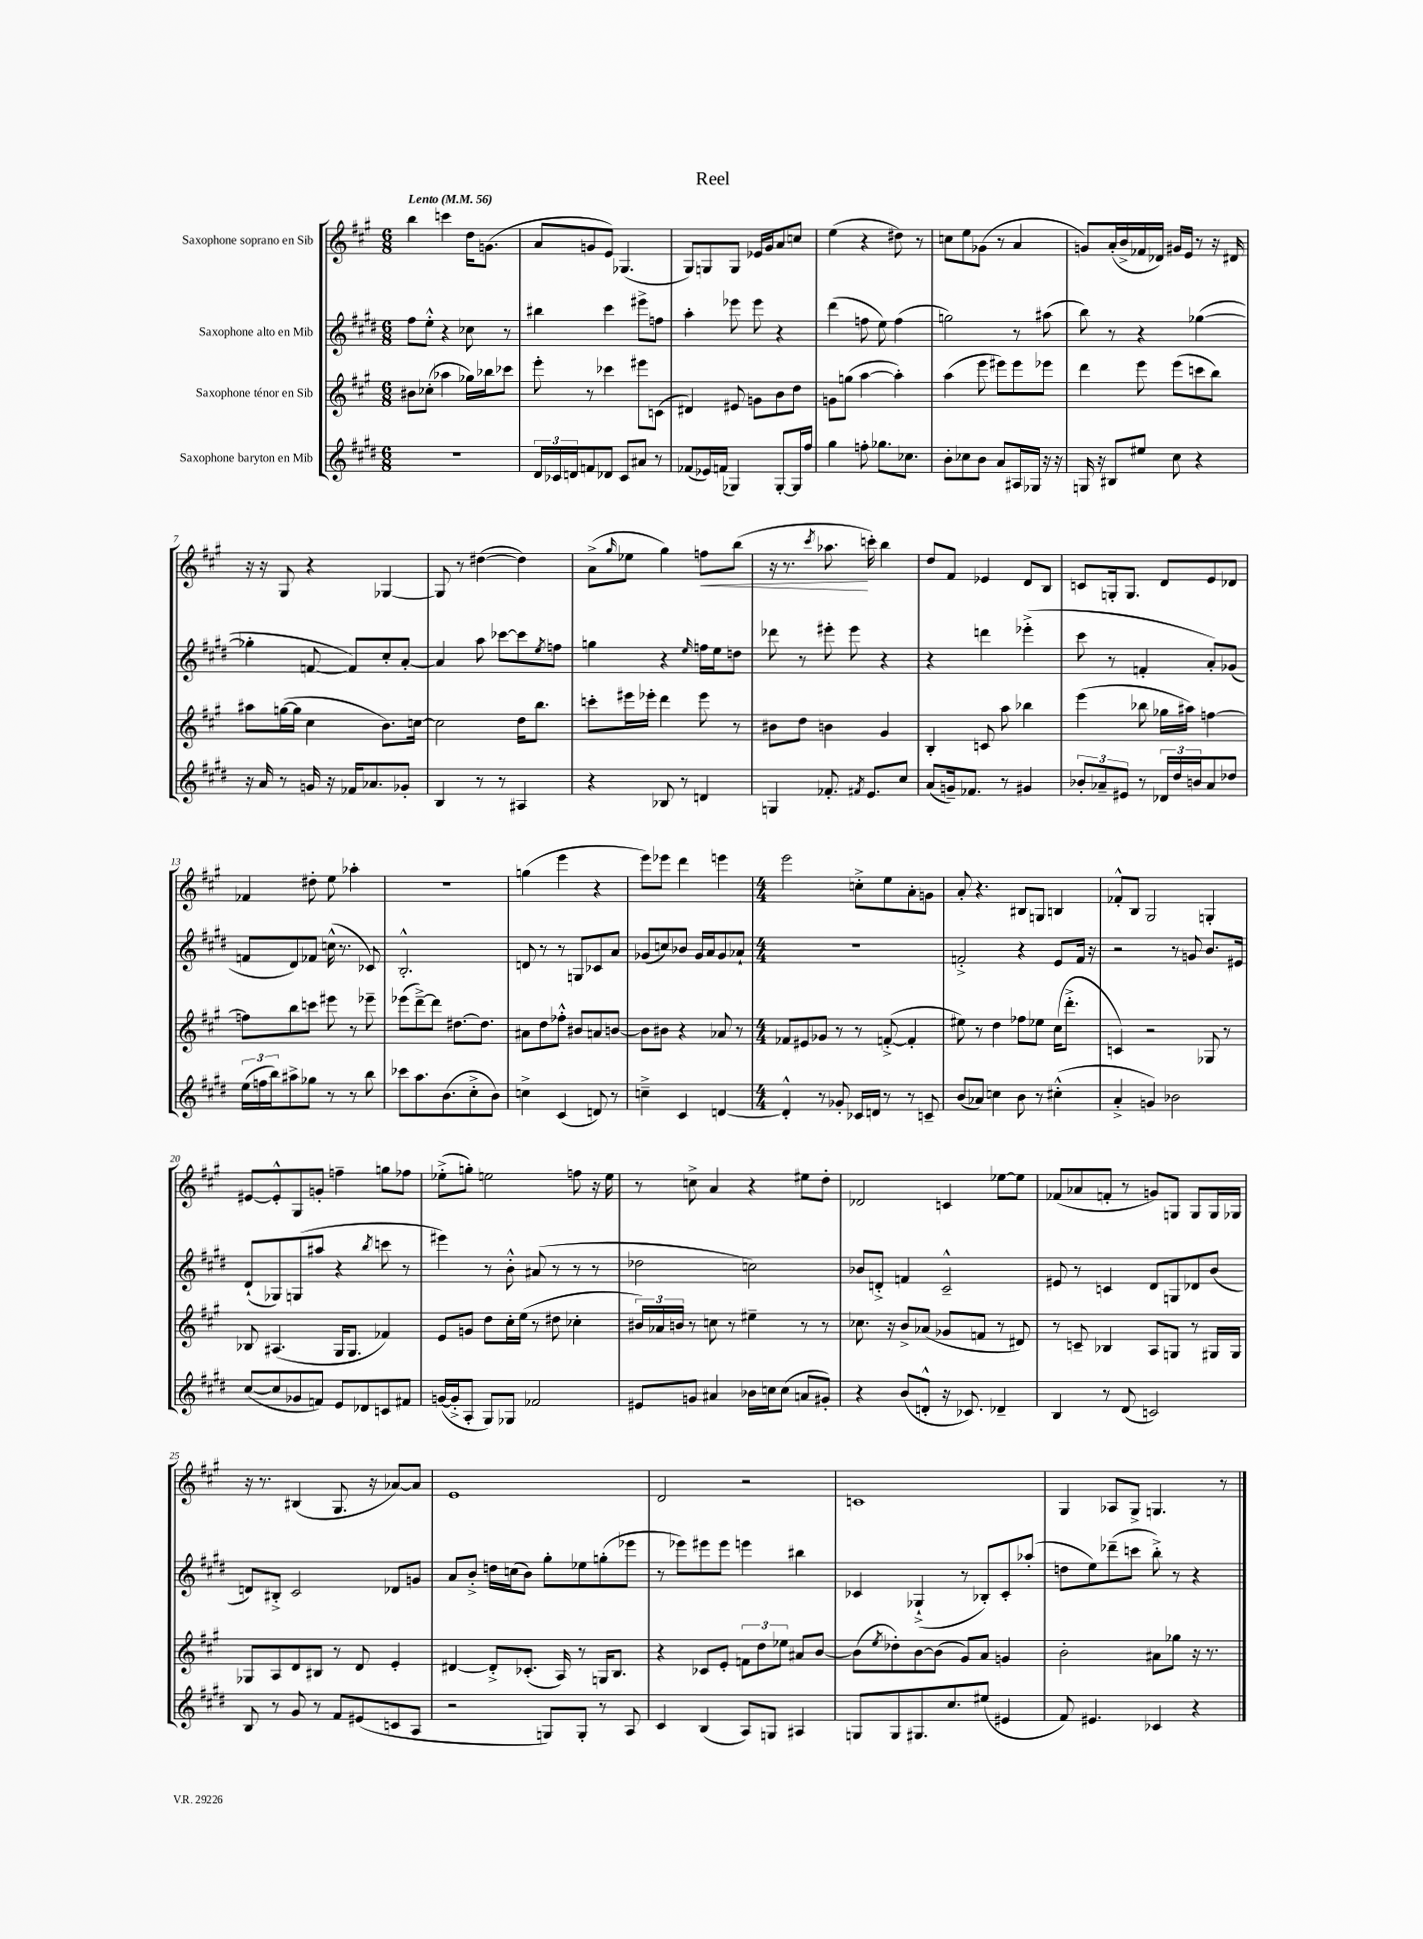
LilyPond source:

\header { title = "Reel" }
<<
\new StaffGroup <<
\new Staff = "s0" \with { instrumentName = "Saxophone soprano en Sib" } {
    \clef treble \key a \major \numericTimeSignature \time 6/8 \tempo "Lento" 4 = 56
    b''4 c'''4 d''16 g'8.( |
    a'8 g'8 e'8) ges4.( |
    gis8) g8 g8 ees'16 gis'16 a'8 c''8 |
    e''4( r4 dis''8) r8 |
    c''8 e''8 ges'8( r8 a'4 |
    g'8) a'16-.( b'16-> fes'16 des'16) gis'16 e'16 r8 r16 dis'16 |
    r16 r16 gis8 r4 ges4~ |
    ges8 r8 dis''4~( dis''4) |
    a'8->( \grace { gis''16 } ees''8 gis''4) f''8\< b''8( |
    r16 r8. \acciaccatura { cis'''8 } aes''8.\! c'''16-.) b''4 |
    d''8 fis'8 ees'4 d'8 b8 |
    c'8 g16-. g8. d'8 e'8 des'8 |
    fes'4 dis''8-. e''8 aes''4-. |
    R2. |
    g''4( e'''4 r4 |
    e'''8) ees'''8 d'''4 e'''4 |
    \numericTimeSignature \time 4/4 e'''2 c''8-.-> e''8 a'8-. g'8 |
    a'8-. r4. bis8 g8 b4 |
    fes'8-.-^ b8 gis2 g4-. |
    eis'8~ eis'8-.-^ gis8 g'8-. f''4-- g''8 fes''8 |
    ees''8-.->( g''8-.) e''2 f''8 r16 e''16 |
    r8 c''8-> a'4 r4 eis''8 d''8-. |
    des'2 c'4 ees''8~ ees''8 |
    fes'8( aes'8 f'8-. r8 g'8) g8 g8 g16 ges16 |
    r16 r8. bis4( gis8. r16 aes'8~) aes'8 |
    e'1 |
    d'2 r2 |
    c'1 |
    gis4 aes8 gis8-> g4. r8 \bar "|." |
}
\new Staff = "s1" \with { instrumentName = "Saxophone alto en Mib" } {
    \clef treble \key e \major \numericTimeSignature \time 6/8
    fis''8 e''8-.-^ r4 ces''8 r8 |
    bis''4 cis'''4 eis'''8-> f''8 |
    a''4-. ees'''8 ees'''8 r4 |
    dis'''4( f''8 e''8) f''4( |
    g''2) r8 ais''8( |
    b''8) r8 r4 ges''4~( |
    ges''4-. f'8~ f'8) cis''8-. a'8~-. |
    a'4 a''8 ces'''8~ ces'''8 \acciaccatura { e''8 } f''8 |
    g''4 r4 \grace { e''16 } f''16 e''16 d''8 |
    des'''8 r8 eis'''8-. eis'''8 r4 |
    r4 d'''4 ees'''4-.->( |
    cis'''8 r8 f'4-. a'8-.) ges'8( |
    f'8 dis'8) fes'8 c''16-^( r8. ces'8) |
    b2.-.-^ |
    d'8 r8 r8 g8 ces'8 a'8 |
    ges'8( c''8) bes'8 ges'16 a'16 ges'8 aes'8-! |
    \numericTimeSignature \time 4/4 r1 |
    f'2-.-> r4 e'8 f'16 r16 |
    r2 r8 g'8 b'8. eis'16 |
    dis'8-!( ges8) g8( ais''8 r4 \acciaccatura { b''8 } c'''8 r8 |
    eis'''4) r8 b'8-.-^ ais'8( r8 r8 r8 |
    des''2 c''2) |
    bes'8 d'8-.-> f'4 cis'2---^ |
    eis'8 r8 c'4 dis'8 g8 des'8 b'8( |
    d'8) bis8-.-> cis'2 des'8 g'8 |
    a'8 b'8-.-> d''16 c''16( b'8) gis''8-. ees''8 g''8-.( ees'''8 |
    r8 ees'''8) eis'''8 eis'''8 e'''4 bis''4 |
    ces'4 ges4-!->( r8 bes8-.) ces'8-. aes''8-.( |
    d''8 e''8) des'''8--( c'''8 b''8-.->) r8 r4 \bar "|." |
}
\new Staff = "s2" \with { instrumentName = "Saxophone ténor en Sib" } {
    \clef treble \key a \major \numericTimeSignature \time 6/8
    bis'8 ces''8-.( aes''4 ges''16) bes''16 ces'''8 |
    e'''8-. r8 ces'''4 eis'''8 c'8( |
    dis'4) eis'8 g'8 b'8 d''8 |
    g'8 g''8( a''4~ a''4-.) |
    a''4( e'''8 eis'''8) eis'''8 ees'''8 |
    d'''4 e'''8 e'''8( c'''8 b''8) |
    ais''8 g''16~( g''16 cis''4 b'8.) c''16~ |
    c''2 d''16 b''8. |
    c'''8-. eis'''16 ees'''16-. d'''4 ees'''8 r8 |
    bis'8 d''8 b'4 gis'4 |
    b4-. c'8 a''8 bes''4 |
    e'''4( bes''8 ges''16 ais''16) f''4~ |
    f''8 b''8 c'''8 eis'''8 r8 ees'''8-- |
    ees'''8( d'''8~--->) d'''8 dis''8.~ dis''8. |
    ais'8 d''8 fes''8-.-^ bis'8 a'8 b'8~ |
    b'8 bis'8 r4 aes'8 r8 |
    \numericTimeSignature \time 4/4 fes'8 eis'8 ges'8 r8 r8 f'8~-.->( f'4-. |
    eis''8) r8 d''4 fes''8 ees''8 cis''16( d'''8.-.-> |
    c'4) r2 ges8 r8 |
    bes8 ais4.( gis16 gis8. fes'4) |
    e'8 g'8 d''8 cis''16-. e''16( r8 dis''8 ces''4-. |
    \tuplet 3/2 { bis'16) aes'16 b'16 } r8 c''8 r8 eis''4-- r8 r8 |
    ces''8. r16 b'8-> aes'8( ges'8 f'8 r8 dis'8) |
    r8 c'8-- bes4 a8 g8 r8 gis16 gis16 |
    ges8 a8 d'8 bis8 r8 d'8 e'4-. |
    dis'4~ dis'8-.-> ces'8.-.( a16) r8 g16 b8. |
    r4 ces'8 e'8-. \tuplet 3/2 { f'8 d''8 ees''8 } ais'8 b'8~ |
    b'8( \acciaccatura { e''8 } des''8-.) b'8~ b'8( gis'8) a'8 g'4 |
    b'2-. ais'8 ges''8 r16 r8. \bar "|." |
}
\new Staff = "s3" \with { instrumentName = "Saxophone baryton en Mib" } {
    \clef treble \key e \major \numericTimeSignature \time 6/8
    R2. |
    \tuplet 3/2 { dis'16 ces'16 d'16 } f'8 des'8 ces'8 ais'8 r8 |
    fes'8( ees'16) f'16( ges4) ges8~-. ges16 fis''16 |
    gis''4 f''8-. ges''8. ces''8. |
    b'8-. ces''8 b'8 a'8 ais16 ges16 r16 r16 |
    g16 r16 bis8 eis''8 cis''8 r4 |
    r16 a'16 r8 g'16 r16 fes'16 aes'8. ges'8-. |
    b4 r8 r8 ais4 |
    r4 bes8 r8 d'4 |
    g4 fes'8.-. \acciaccatura { fis'8 } e'8. cis''8 |
    a'8( g'16--) fes'8. r8 gis'4 |
    \tuplet 3/2 { bes'8-. aes'8-- eis'8 } r8 \tuplet 3/2 { des'16 dis''16 b'16 } aes'8 des''8 |
    \tuplet 3/2 { e''16( f''16 b''16) } ais''8-> ges''8 r8 r8 b''8 |
    ces'''8 a''8. b'8.( cis''8-.-> b'8) |
    c''4-> cis'4( d'8) r8 |
    c''4---> cis'4 d'4~ |
    \numericTimeSignature \time 4/4 d'4-.-^ r8 ges'8-. ces'16 d'16 r8 r8 c'8-- |
    b'8( aes'8) c''4 b'8 r8 cis''4-.-^( |
    a'4-.-> g'4) bes'2 |
    cis''8~( cis''8 ges'8 f'8) e'8 des'8 c'8 fis'8 |
    g'16~( g'16-.-> a8-. gis8) ges8 fes'2 |
    eis'8 g'8 ais'4 bes'16 c''16 c''8( a'8 gis'8-.) |
    r4 b'8( d'8-.-^ r16 ces'8.) des'4-- |
    b4 r8 dis'8( c'2) |
    b8 r8 gis'8 r8 fis'8 eis'8( c'8 a8 |
    r2 g8) g8-. r8 a8 |
    cis'4 b4( a8) g8 ais4 |
    g8 g8 gis8. cis''8. eis''8( eis'4 |
    fis'8) eis'4. ces'4 r4 \bar "|." |
}
>>
>>
